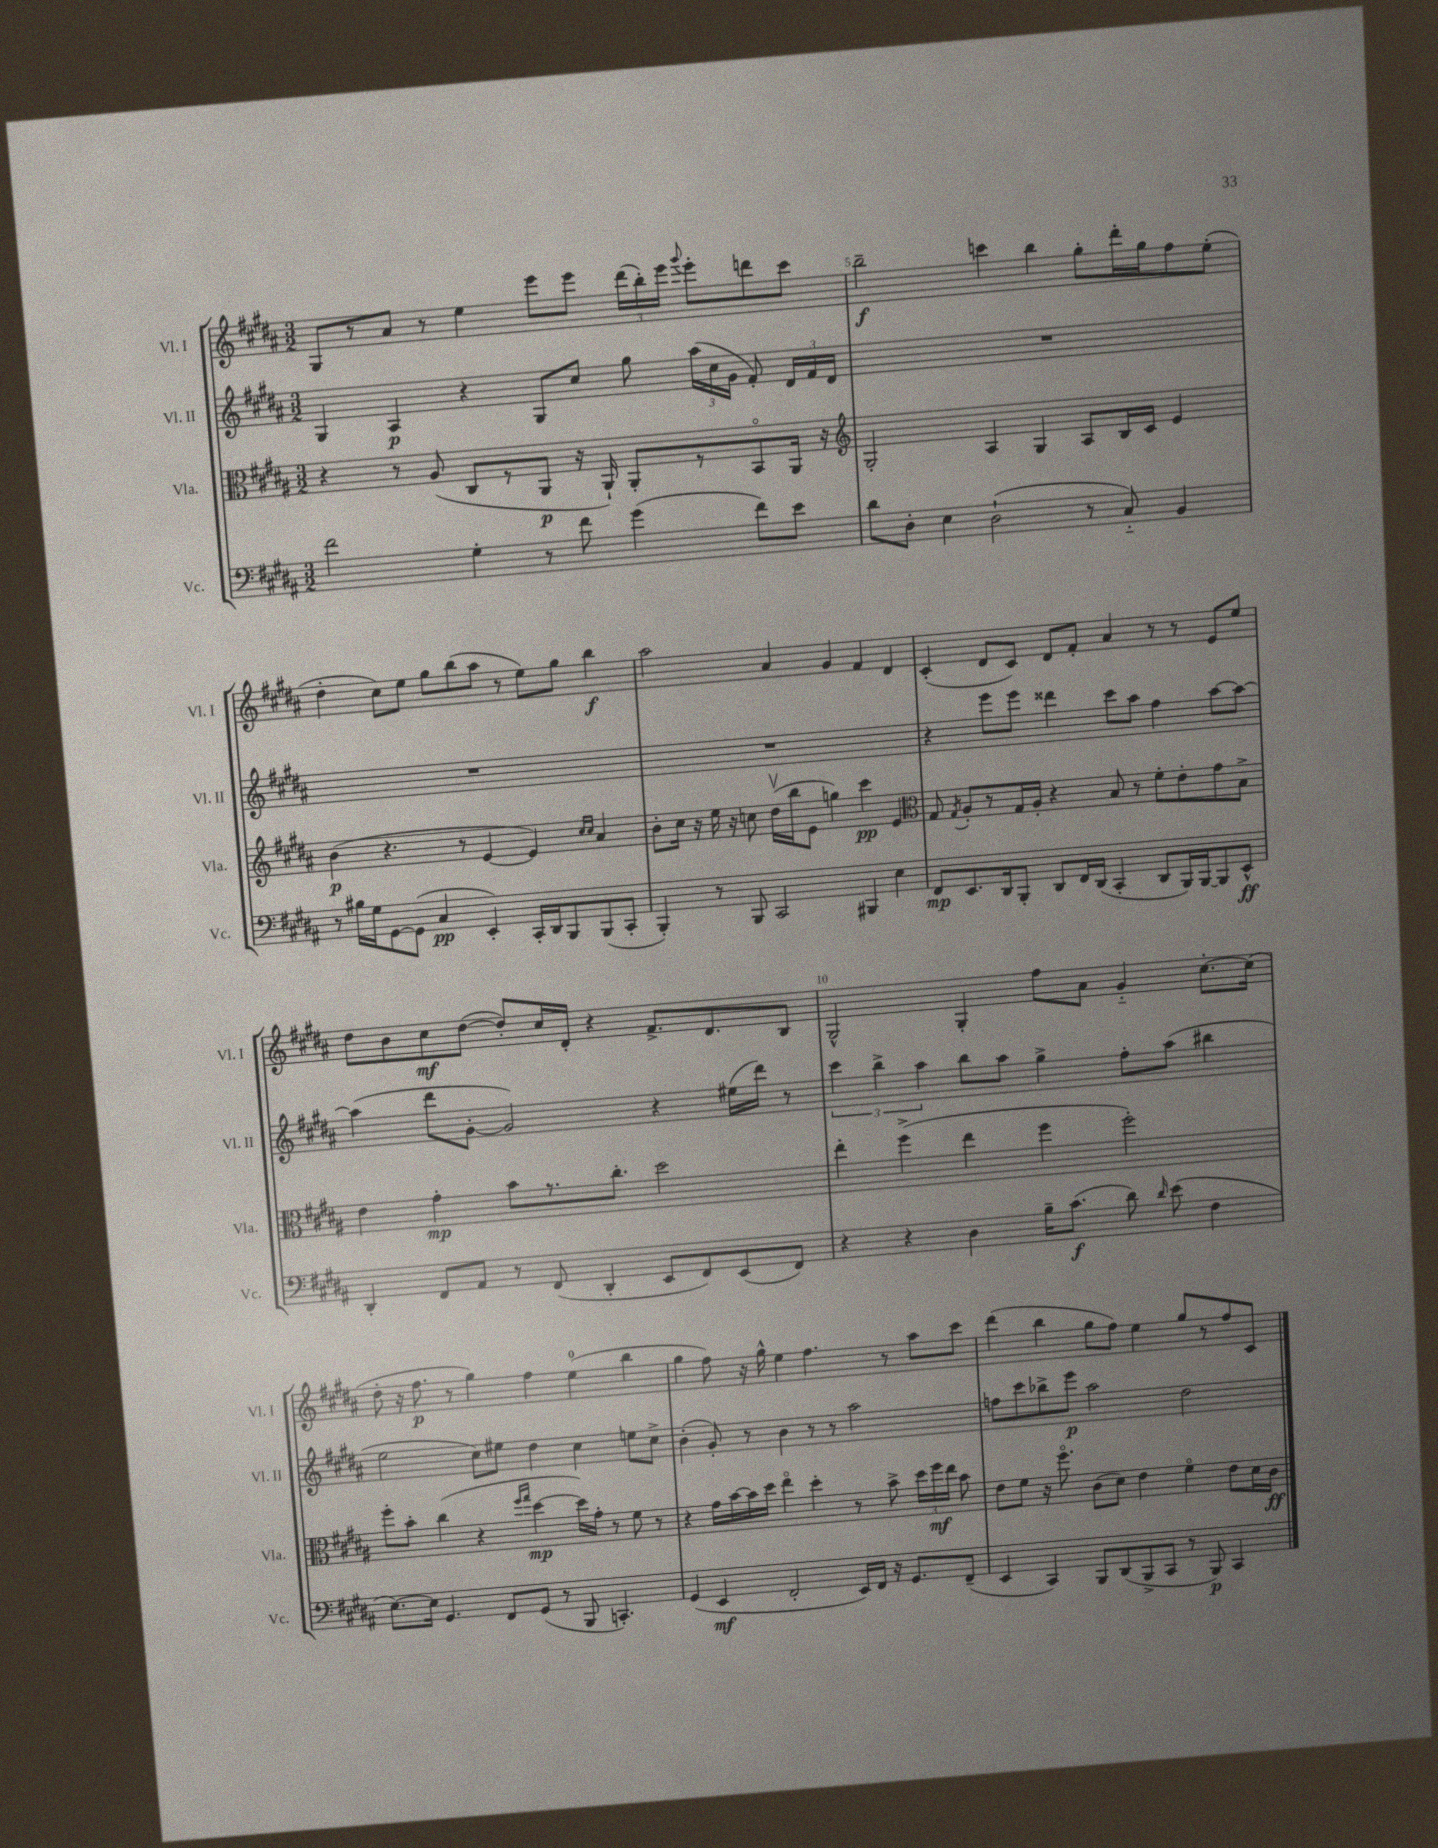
<<
\new StaffGroup <<
\new Staff = "s0" \with { instrumentName = "Vl. I" shortInstrumentName = "Vl. I" } {
    \clef treble \key b \major \numericTimeSignature \time 3/2
    \autoBeamOff gis8[ r8 ais'8] r8 e''4 e'''8[ e'''8] \tuplet 3/2 { dis'''16[( b''16-.) e'''16] } \appoggiatura { gis'''8 } e'''8[-. d'''8 cis'''8] |
    b''2--\f c'''4 b''4 gis''8[-. dis'''16-. gis''16 fis''8 e''8]-.( |
    dis''4-. cis''8[) e''8] gis''8[ b''8( ais''8] r8 e''8[) gis''8] b''4\f |
    ais''2 ais'4 gis'4 fis'4 dis'4 |
    cis'4-.( dis'8[ cis'8]) dis'8[ fis'8]-. ais'4 r8 r8 e'8[ e''8] |
    dis''8[ b'8 cis''8\mf dis''8]~( dis''8[-.) cis''16 dis'16]-. r4 fis'8.[-> dis'8. b8] |
    gis2-^ gis4-. fis''8[ ais'8] gis'4-_ cis''8.[~-. cis''16]( |
    dis''8-. r16 fis''8.\p r8 gis''4) fis''4 e''4-0( b''4 |
    gis''4 fis''8) r16 gis''16-^ e''4 fis''4. r8 ais''8[ cis'''8] |
    dis'''4( b''4 gis''8[ fis''8]) e''4 gis''8[ r8 fis''8 cis'8] \bar "|." |
}
\new Staff = "s1" \with { instrumentName = "Vl. II" shortInstrumentName = "Vl. II" } {
    \clef treble \key b \major \numericTimeSignature \time 3/2
    \autoBeamOff gis4 ais4\p r4 gis8[ cis''8] gis''8 \tuplet 3/2 { ais''16[( cis''16 gis'16] } fis'8-.) \tuplet 3/2 { dis'16[ fis'16 dis'16] } |
    R1. |
    R1. |
    R1. |
    r4 e'''8[ e'''8] disis'''4 cis'''8[ ais''8] fis''4 ais''8[~ ais''8]~ |
    ais''4( dis'''8[ gis'8]~-. gis'2) r4 eis''16[( dis'''16]) r8 |
    \tuplet 3/2 { cis'''4 b''4-> ais''4 } b''8[ ais''8] gis''4-> fis''8[-. ais''8]( bis''4 |
    e''2 cis''8[) eis''8] dis''4 cis''4 e''8[ cis''8]-> |
    b'4-.( gis'8-.) r8 b'4 r8 r8 ais''2 |
    f''8[ cis'''8 bes''8-> e'''8]\p ais''2 dis''2 \bar "|." |
}
\new Staff = "s2" \with { instrumentName = "Vla." shortInstrumentName = "Vla." } {
    \clef alto \key b \major \numericTimeSignature \time 3/2
    \autoBeamOff r4 r8 ais8( cis8[ r8 ais,8]\p r16 ais,16-!) ais,8[-. r8 b,8\flageolet ais,16] r16 |
    \clef treble gis2-. ais4 gis4 ais8[ b16 cis'16] e'4 |
    b'4\p( r4. r8 e'4~ e'4) \grace { cis''16[ cis''16] } ais'4 |
    b'8[-. cis''16] r16 e''16 r16 c''8 dis''16[\upbow( b''16 e'8] g''4) cis'''4\pp e'4 |
    \clef alto gis8 \acciaccatura { gis8 } ais8[-. r8 gis16 ais16]-. r4 b8 r8 fis'8[-. e'8-. gis'8 b8]-> |
    e'4 gis'4-.\mp b'8[ r8. cis''8.]-. dis''2 |
    e''4-. fis''4->( e''4 fis''4 fis''2-.) |
    fis''8[-. b'8]-. cis''4( r4 \grace { fis''16[ gis''16] } dis''4~\mp dis''16[) gis'16]-. r8 fis'8 r8 |
    r4 gis'16[ b'16~ b'16 dis''16] e''4\flageolet dis''4-. r8 b'8-> \tuplet 3/2 { dis''16[ fis''16\mf e''16] } b'8 |
    e'8[ fis'8] r16 fis''8.\flageolet cis'8[( dis'8]) e'4 fis'4\flageolet e'8[ dis'16 cis'16]\ff \bar "|." |
}
\new Staff = "s3" \with { instrumentName = "Vc." shortInstrumentName = "Vc." } {
    \clef bass \key b \major \numericTimeSignature \time 3/2
    \autoBeamOff fis'2 gis4-. r8 fis'8 gis'4( fis'8[) e'8] |
    dis'8[ dis8]-. e4 dis2-!( r8 cis8-_) b,4 |
    r8 bis16[ gis16 gis,8~ gis,8]( cis4\pp e,4-.) cis,16[-. dis,16 b,,8 b,,8( cis,8]-. |
    b,,4-.) r8 b,,8 cis,2 bis,,4 e4 |
    fis,8[\mp e,8. dis,16 b,,8]-. dis,8[ fis,16 dis,16]( cis,4-. dis,8[ b,,16) b,,16~ b,,8 e,8]-^\ff |
    dis,4-. fis,8[ ais,8] r8 fis,8( dis,4-. e,8[ fis,8) e,8( fis,8]) |
    r4 r4 dis4 b16[-- cis'8.]\f( dis'8) \grace { dis'16 } e'8( fis4 |
    e8.[~) e16] gis,4. fis,8[ gis,8]( r8 b,,8 c,4.-.) |
    gis,4( e,4\mf fis,2-. e,16[) fis,16] r16 gis,8.[ fis,8]--( |
    e,4 cis,4) b,,8[ dis,8( b,,8-> cis,8] r8 b,,8\p) cis,4 \bar "|." |
}
>>
>>
\layout { \context { \Score currentBarNumber = #4 \override BarNumber.break-visibility = ##(#f #t #t) barNumberVisibility = #(every-nth-bar-number-visible 5) } }
